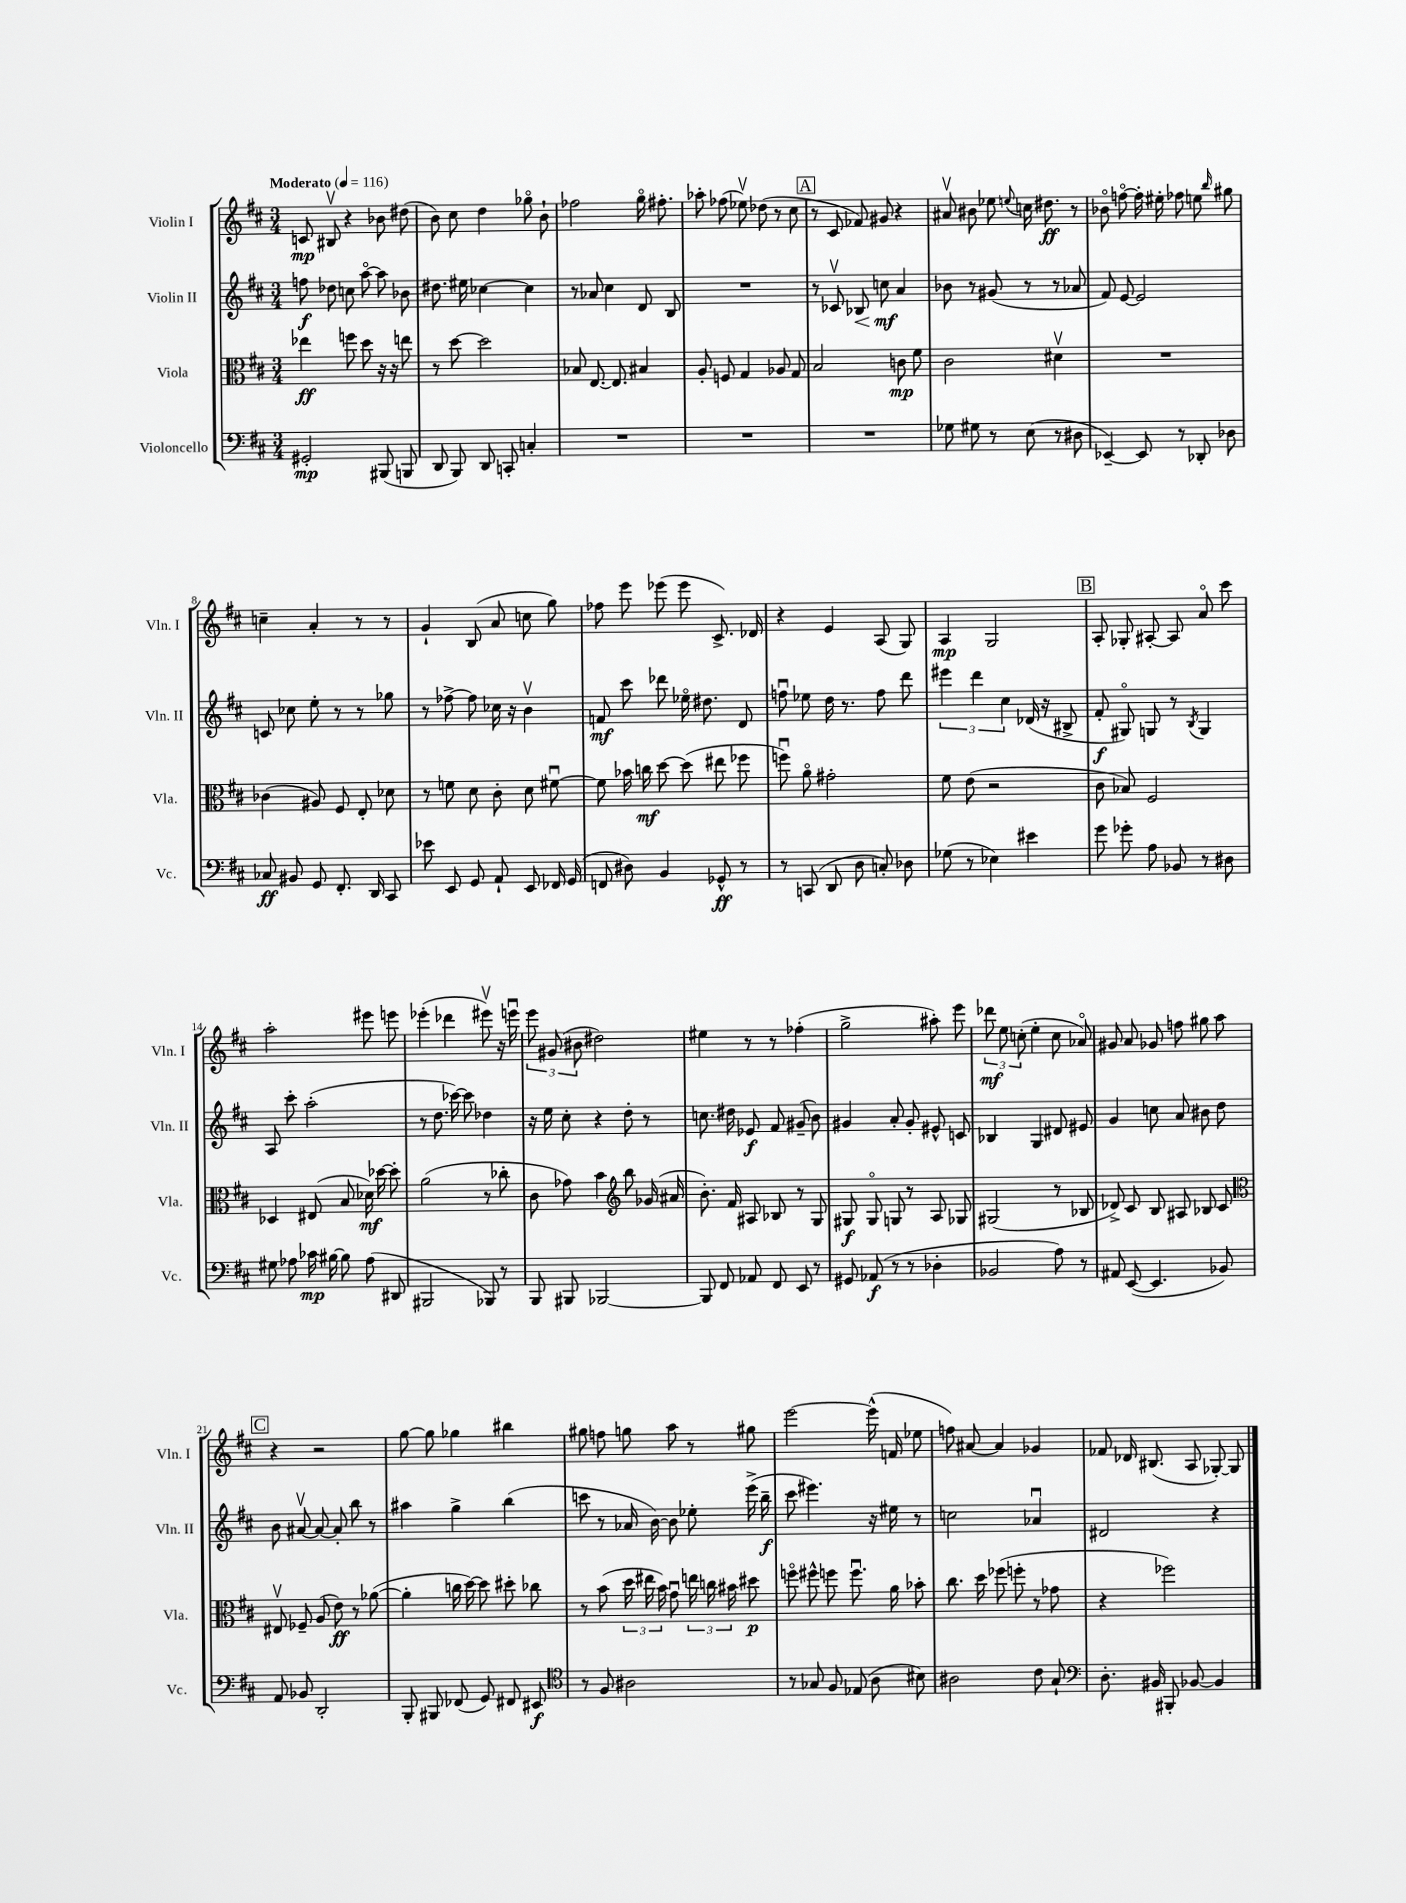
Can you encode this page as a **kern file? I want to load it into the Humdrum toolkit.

**kern	**kern	**kern	**kern
*staff4	*staff3	*staff2	*staff1
*clefF4	*clefC3	*clefG2	*clefG2
*k[f#c#]	*k[f#c#]	*k[f#c#]	*k[f#c#]
*M3/4	*M3/4	*M3/4	*M3/4
*MM116	*MM116	*MM116	*MM116
2GG#'	4ee-	8ff	8c
.	.	8dd-	8B#v
.	8ff	8cc	4r
.	8dd	[8aao	.
(8BBB#	16r	8aa]	8b-
.	16r	.	.
8BBB	8ee	8b-	(8dd#
=	=	=	=
8DD	8r	8.dd#	8b)
8BBB)	[8dd	.	8cc#
.	.	16ee#	.
8DD	2dd]	[4cc-	4dd
8CC'	.	.	.
4C'	.	4cc-]	8gg-o
.	.	.	8b`
=	=	=	=
2.r	8B-	8r	2ff-
.	[8.E	8a-	.
.	.	4cc#	.
.	8.E]	.	.
.	4B#	8d	16ggo
.	.	.	8.ff#'
.	.	8B	.
=	=	=	=
2.r	8A'	2.r	8aa-'
.	8F	.	(8ff-
.	4G	.	8ee-v)
.	.	.	(8dd-
.	8A-	.	8r
.	8G	.	8cc#
=	=	=	=
2.r	2B	8r	8r
.	.	8c-v	8c#
.	.	8B-	8f-)
.	.	8cc	8g#
.	8c	4a	4r
.	8f#	.	.
=	=	=	=
8G-	2c#	8b-	8a#v
8G#	.	8r	8b#
8r	.	(8g#	8ee-
.	.	.	8qqee
(8E	.	8r	16cc
.	.	.	8.dd#
8r	4d#v	8r	.
8D#	.	8a-	8r
=	=	=	=
[4EE-~)	2.r	8f#)	8b-o
.	.	[8e	[8ffo
8EE-]	.	2e]	16ff']
.	.	.	16ee#'
8r	.	.	8ff-
8DD-'	.	.	8ee
.	.	.	16qqbb
8D-	.	.	8gg#
=	=	=	=
8C-	(4c-	8c	4cc~
8BB#	.	8cc-	.
8GG	8A#)	8ee'	4a'
8.FF#'	8F#	8r	.
.	8E'	8r	8r
16DD	.	.	.
8CC#	8d-	8gg-	8r
=	=	=	=
8e-	8r	8r	4g`
8EE	8f	[8ff-^	.
8GG	8d	8ff-]	(8B
8AA`	8c#'	16cc-	8a
.	.	16r	.
8EE	8d	4bv	8cc
16FF-	[8f#u	.	8gg)
(16GG	.	.	.
=	=	=	=
8FF	8f#]	8f	8ff-
8D#)	16b-	8ccc#	8eee
.	16cc	.	.
4BB	[8dd	8ddd-	(8eee-
.	(8dd]	16ee-o	8eee-
.	.	8.dd#	.
8GG-^^	8ee#	.	8.c#^)
8r	8ff-	8d	.
.	.	.	16d-
=	=	=	=
8r	8ffu)	8ffu	4r
(8CC	8ao	8ee-	.
8DD	2g#'	16dd	4e
.	.	8.r	.
8D	.	.	.
8C')	.	8ff	(8A
8D-	.	8ddd	8G)
=	=	=	=
(8G-	8f#	6eee#	4A
8r	(8e	.	.
.	.	6ddd	.
4E-)	2r	.	2G
.	.	6cc#	.
4e#	.	(16d-	.
.	.	16r	.
.	.	8B#^	.
=	=	=	=
8g	8c#	8f#'	8A'
8g-'	8B-)	8G#o)	8G-'
8A	2F#	8G	[8A#'
8BB-	.	8r	8A#]
.	.	8qB	.
8r	.	4G	8ao
8D#	.	.	8ccc#
=	=	=	=
8G#	4D-	8A	2aa'
8A-	.	8ccc#'	.
16c-	(8E#	(2aa'	.
[16B#	.	.	.
8B#]	8B	.	.
(8A-	16d-)	.	8eee#
.	[16dd-	.	.
8DD#	8dd-']	.	8eee
=	=	=	=
2BBB#	(2a	8r	(4eee-'
.	.	8.dd	.
.	.	.	4ddd-
.	.	[16ccc-)	.
.	.	8ccc-]	.
8BBB-)	8r	4dd-	8eee#v)
8r	8cc-'	.	16r
.	.	.	16eeeu
=	=	=	=
8BBB	8c#	16r	12eee
.	.	16ee	.
.	.	.	(12g#
8BBB#	8g-)	8cc#'	.
.	.	.	12b#
[2BBB-	4b	4r	2dd#)
*	*clefG2	*	*
.	8bb	8dd'	.
.	(16g-	8r	.
.	16a#	.	.
=	=	=	=
8BBB-]	8.b')	8.cc	4ee#
8FF#	.	.	.
.	16f#	16dd#	.
8AA-	8A#	8e-	8r
8FF#	8B-	8f#	8r
8EE	8r	(8g#~	(4ff-'
8r	8G	8b)	.
=	=	=	=
8GG#	8G#	4g#	2gg^
(8AA-	8G#o	.	.
8r	8G	8a'	.
8r	8r	8g#'	.
4D-'	8A	8e#^^	8aa#')
.	8G-	8c	8eee
=	=	=	=
2BB-	(2G#	4B-	12ddd-
.	.	.	12ee
.	.	.	(12cc'
.	.	4G	4ee'
8A)	8r	8d#	8cc
8r	8B-	8e#	8a-o)
=	=	=	=
8AA#	8d-^)	4g	8g#
([8EE	8c#	.	8a
4.EE]	8B	8cc	8g-
.	8A#	8a	8ff
.	8B-	8b#	8gg#
8BB-)	8c#	8dd	8aa
=	=	=	=
*	*clefC3	*	*
8AA	8E#v	8b	4r
8BB-	8F-~	[8a#v	.
2DD'	(8A	8a#_	2r
.	8e)	8a#']	.
.	8r	8bb	.
.	([8a-	8r	.
=	=	=	=
8BBB'	4a-']	4aa#	[8gg
8BBB#	.	.	8gg]
(8FF-	16cc	4gg^	4gg-
.	[16dd)	.	.
8GG)	8dd]	.	.
8FF#	8dd#'	(4bb	4bb#
8EE#	8cc-	.	.
=	=	=	=
*clefC4	*	*	*
8r	8r	8ccc	8gg#
8F#	(8b	8r	8ff
2A#	24dd	16a-	8gg
.	24ee#	.	.
.	.	[16b)	.
.	24b)	.	.
.	8gu	8b]	8aa
.	24ee	8ee-'	8r
.	24cc	.	.
.	24b#	.	.
.	8dd#	(16eee^	8gg#
.	.	16bb~	.
=	=	=	=
8r	8ffo	8ccc#	[2eee
8G-	8ff#^^	4.eee#)	.
8F#	8ff	.	.
(8E-	8.ffu	.	.
8A	.	16r	(16eee^^]
.	16a	16ee#	16f
8B#)	8b-'	8r	8ee-
=	=	=	=
2A#	8.cc#	2cc	8ff)
.	.	.	[8a#
.	16dd	.	.
.	(8ff-	.	4a#]
.	8ff'	.	.
8c#	8r	4a-u	4g-
8G`	8g-	.	.
=	=	=	=
*clefF4	*	*	*
8.D'	4r	2d#	8f-
.	.	.	16d-
16BB#	.	.	(8.B#
8BBB#'	2ff-)	.	.
[8BB-	.	.	8A
4BB-]	.	4r	[8G-')
.	.	.	8G-]
==	==	==	==
*-	*-	*-	*-
